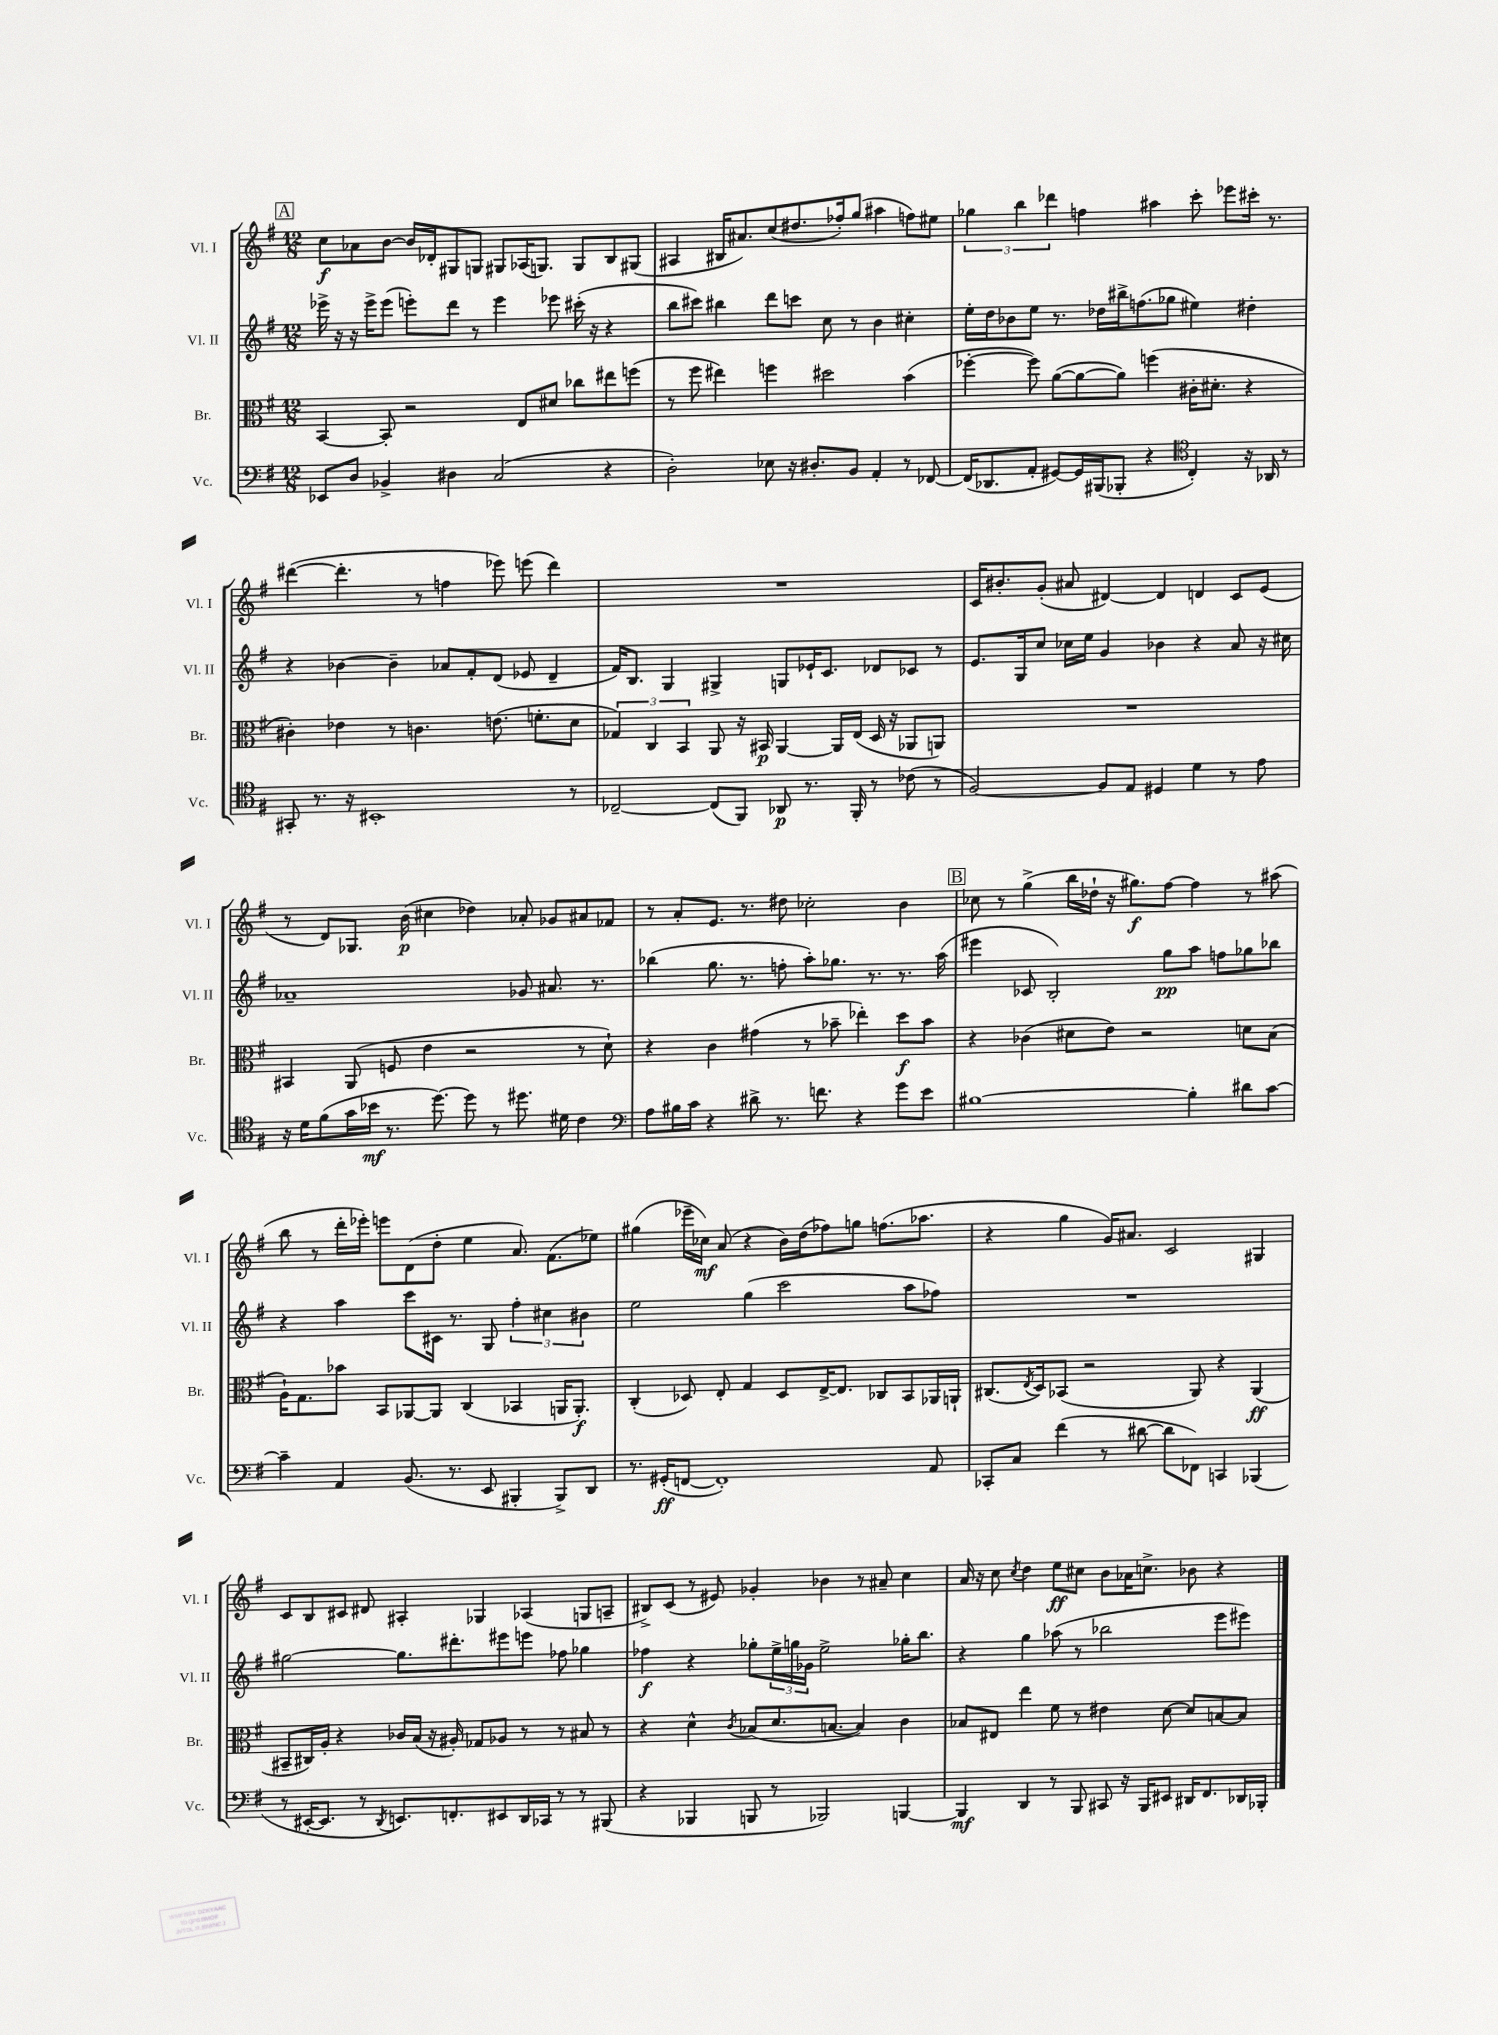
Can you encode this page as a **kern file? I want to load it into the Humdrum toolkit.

**kern	**kern	**kern	**kern
*staff4	*staff3	*staff2	*staff1
*clefF4	*clefC3	*clefG2	*clefG2
*k[f#]	*k[f#]	*k[f#]	*k[f#]
*M12/8	*M12/8	*M12/8	*M12/8
8EE-/L	[4BB/	16eee-^\	8cc\L
.	.	16r	.
8D/J	.	16r	8a-\
.	.	16eee-^\LK	.
4BB-^/	8BB'/]	(8eee-\J	[8b\J
.	2r	8eee'\L)	16b/]LL
.	.	.	16d-'/J
4D#\	.	8ddd\J	8G#/
.	.	8r	8G/J
(2C/	.	4eee\	8G#/L
.	8E/L	.	(16A-/K
.	.	.	8.G/J)
.	8d#/J	8eee-\	.
.	8cc-\L	(16ccc#'\	8G/L
.	.	16r	.
4r	8ee#\	4r	8B/
.	(8ff\J	.	(8G#/J
=	=	=	=
2D'\)	8r	8bb\L	4A#/
.	8ff#\	8ccc#\J)	.
.	4ee#\)	4bb#\	16B#/LK
.	.	.	8.a#/)
8E-\	4ff\	8ddd\L	(8cc/
16r	.	8ccc\J	8.dd#/
8.D#'/L	.	.	.
.	2dd#\	8cc\	.
.	.	.	16ff-'/k)
8BB/J	.	8r	(8gg/J
4AA'/	.	4b\	4aa#\
8r	(4b\	4cc#'\	8ff\L)
[8FF-/	.	.	8ee#\J
=	=	=	=
(16FF-/]LK	[4ff-'\	16ee'\LL	6gg-\
8.DD-/	.	16dd\J	.
.	.	8b-\	.
.	.	.	6bb\
8AA'/J	8ff-\])	8ee\J	.
.	.	.	6ddd-\
[8GG#/L)	([8a\L	8.r	.
16GG#/]L	8a\_	.	4ff\
(16BBB#/J	.	16dd-\LL	.
8BBB-'/J	8a\]J)	16bb#^\J	.
.	.	(8.ff\	.
4r	(4ff\	.	4aa#\
.	.	8gg-\J	.
*clefC4	*	*	*
4C'/)	16c#'\LK	4ee#\)	8ccc'\
.	8.d#'\J	.	.
.	.	.	8eee-\L
16r	4r	4dd#'\	16ccc#'\Jk
16AA-/	.	.	8.r
8r	.	.	.
=	=	=	=
8GG#'/	4c#'\)	4r	([4ddd#\
8.r	.	.	.
.	4e-\	[4b-\	4.ddd#'\]
16r	.	.	.
1BB#'	.	.	.
.	8r	4b-~\]	.
.	4.c\	.	8r
.	.	8a-/L	4ff\
.	.	8f#'/	.
.	(8.e\	(8d/J	8eee-\)
.	.	8e-/	(8eee\
.	8.f'\L	.	.
.	.	4d~/	4ddd#\)
8r	8d\J	.	.
=	=	=	=
[2C-~/	6G-/)	16f#/LK)	1.r
.	.	8.B/J	.
.	6C/	.	.
.	.	4G/	.
.	6BB/	.	.
(8C-/]L	8AA/	4G#^/	.
8FF#/J)	16r	.	.
.	16BB#/	.	.
8AA-/	[4AA/	8G/L	.
8.r	.	16e-`/K	.
.	.	8.c/J	.
.	16AA/]LL	.	.
16FF#'/	(16E/JJ	.	.
8r	16D/	8d-/L	.
.	16r	.	.
(8c-\	8AA-/L	8c-/J	.
8r	8AA/J)	8r	.
=	=	=	=
[2F#/)	1.r	8.e/L	16c/LK
.	.	.	8.b#'/
.	.	16G/k	.
.	.	8cc/J	(8g'/J
.	.	16cc-\LL	8a#/
.	.	16ee\JJ	.
8F#/]L	.	4g/	[4d#/)
8E/J	.	.	.
4D#/	.	4b-\	4d#/]
4d\	.	4r	4d/
8r	.	8a/	8c/L
8e\	.	16r	(8e/J
.	.	16cc#\	.
=	=	=	=
16r	4BB#/	1a-~	8r
16d\LK	.	.	.
(8f#\	.	.	8d/L)
16g\L	(8AA/	.	8.G-/J
16b-\JJ	.	.	.
8.r	8F/	.	.
.	.	.	(16b\
.	4e\	.	4cc#\
[8.dd\)	.	.	.
8dd\]	2r	.	4dd-\)
8r	.	.	.
8.dd#\	.	8g-/	8a-'/
.	.	8.a#/	8g-/L
16d#\	.	.	.
4c\	8r	.	8a#/
.	.	8.r	.
.	8d`\)	.	8f-/J
=	=	=	=
*clefF4	*	*	*
8A\L	4r	(4bb-\	8r
16B#\L	.	.	8a'/L
16c\JJ	.	.	.
4r	4c\	8.gg\	8.e/J
.	.	8.r	8.r
8d#^\	(4g#\	.	.
8.r	.	8ff'\	8dd#\
.	8r	8aa'\L)	2cc-'\
8.f\	.	.	.
.	8b-~\	8.gg-\J	.
4r	4ee-'\)	.	.
.	.	8.r	.
8g\L	8dd\L	8.r	4b\
8e\J	8b-\J	.	.
.	.	(16aa\	.
=	=	=	=
[1B#	4r	4eee#\	8cc-\
.	.	.	8r
.	(4c-\	8c-/	(4gg^\
.	.	2B'/)	.
.	8d#\L	.	16bb\LL
.	.	.	16dd-`\JJ
.	8e\J)	.	16r
.	.	.	8.gg#\L)
.	2r	.	.
.	.	8gg\L	[8ff#\J
4B#'\]	.	8aa\J	4ff#\]
.	.	8ff\L	.
8d#\L	8d\L	8gg-\	8r
[8c\J	(8B\J	8bb-\J	(8aa#\
=	=	=	=
4c~\]	16A`\LK)	4r	8bb\
.	8.G\	.	.
.	.	.	8r
4AA/	8b-\J	4aa\	16ddd'\LL
.	.	.	16eee-'\JJ)
.	8BB/L	.	8eee\L
(8.BB/	[8AA-/	8ccc\L	(8d\
.	8AA-/]J	16c#\Jk	8dd'\J
8.r	.	8.r	.
.	(4C/	.	4ee\
8EE/	.	8G/	.
4BBB#'/	4BB-/	6ff#'\	8.a/)
.	.	6cc#\	.
.	.	.	(8.f#\L
8BBB#^/L)	16AA/LK	.	.
.	8.AA'/J)	.	.
.	.	6b#\	.
8DD/J	.	.	8ee-\J)
=	=	=	=
8.r	(4C'/	2ee\	(4gg#\
(16GG#'/LK	.	.	.
[8FF/J	8D-/)	.	16eee-~\LL
.	.	.	16cc-\JJ)
1FF'])	8E'/	.	(8a/
.	4G/	(4gg\	4r
.	8D-/L	2ccc\	16b\LL)
.	.	.	(16dd\J
.	[16E^/K	.	8ff-\)
.	8.E/]J	.	.
.	.	.	8gg\J
.	8C-/L	.	(8.ff\L
.	8BB/	8aa\L	.
.	.	.	8.aa-\J
8AA/	16AA-/L	8ff-\J)	.
.	16AA`/JJ	.	.
=	=	=	=
8CC-'/L	(8.C#/L	1.r	4r
8C/J	.	.	.
.	8qE/	.	.
.	16D/k)	.	.
(4f#\	(8BB-/J	.	4gg\
.	2r	.	.
8r	.	.	16g/LK)
.	.	.	8.a#/J
[8d#\	.	.	.
8d#\]L	.	.	2c/
8FF-\J)	8AA/)	.	.
4CC/	4r	.	.
(4BBB-/	(4AA/	.	4G#/
=	=	=	=
8r	8BB#~/L	[2gg#\	8c/L
[16EE#'/LK	16C#/L)	.	8B/
8.EE#/]J	16A'/JJ	.	.
.	4r	.	8c#/J
8r	.	.	8d#/
8qDD/	.	.	.
8.EE/L)	16c-/LL	8.gg#\]L	4A#'/
.	(16B/JJ	.	.
.	16r	.	.
8.FF'/	16A#'/)	8.ddd#'\	.
.	8G-/L	.	4G-/
8EE#/	8A-/J	8eee#\	.
16DD/L	8r	8eee\J	(4A-/
16CC-/JJ	.	.	.
8r	8r	8ff-\	.
8r	8B#/	4gg-\	8G/L
(8BBB#/	8r	.	8A~/J
=	=	=	=
4r	4r	4ff-\	8B#^/L)
.	.	.	(8c/J
4BBB-/	4d^^\	4r	8r
.	.	.	8e#/)
.	8qc/	.	.
8BBB/	(8B-/L	8gg-'\L	4g-'/
8r	8.d/	24ee^\L	.
.	.	24gg\	.
.	.	24g-\JJ	.
2BBB-/)	.	2ee^\	4b-\
.	[8.B/J	.	.
.	4B/])	.	8r
.	.	.	8a#~/
[4BBB/	4c\	16gg-'\LK	4cc\
.	.	8.bb\J	.
=	=	=	=
4BBB/]	8B-/L	4r	16a/
.	.	.	16r
.	8E#/J	.	8cc\
.	.	.	8qcc/
4DD/	4ee\	4gg\	4dd\
8r	8f#\	(8aa-\	8ee\L
8BBB/	8r	8r	8cc#\J
8CC#/	4e#\	2bb-\	8b\L
16r	.	.	16a-\K
16BBB/LK	.	.	8.cc^\J
8EE#/J	[8d\	.	.
16DD#/LK	8d/]L	.	8b-\
8.FF#/	.	.	.
.	[8B/	8eee\L	4r
16DD-/L	8B/]J	8eee#\J)	.
16BBB-'/JJ	.	.	.
==	==	==	==
*-	*-	*-	*-
